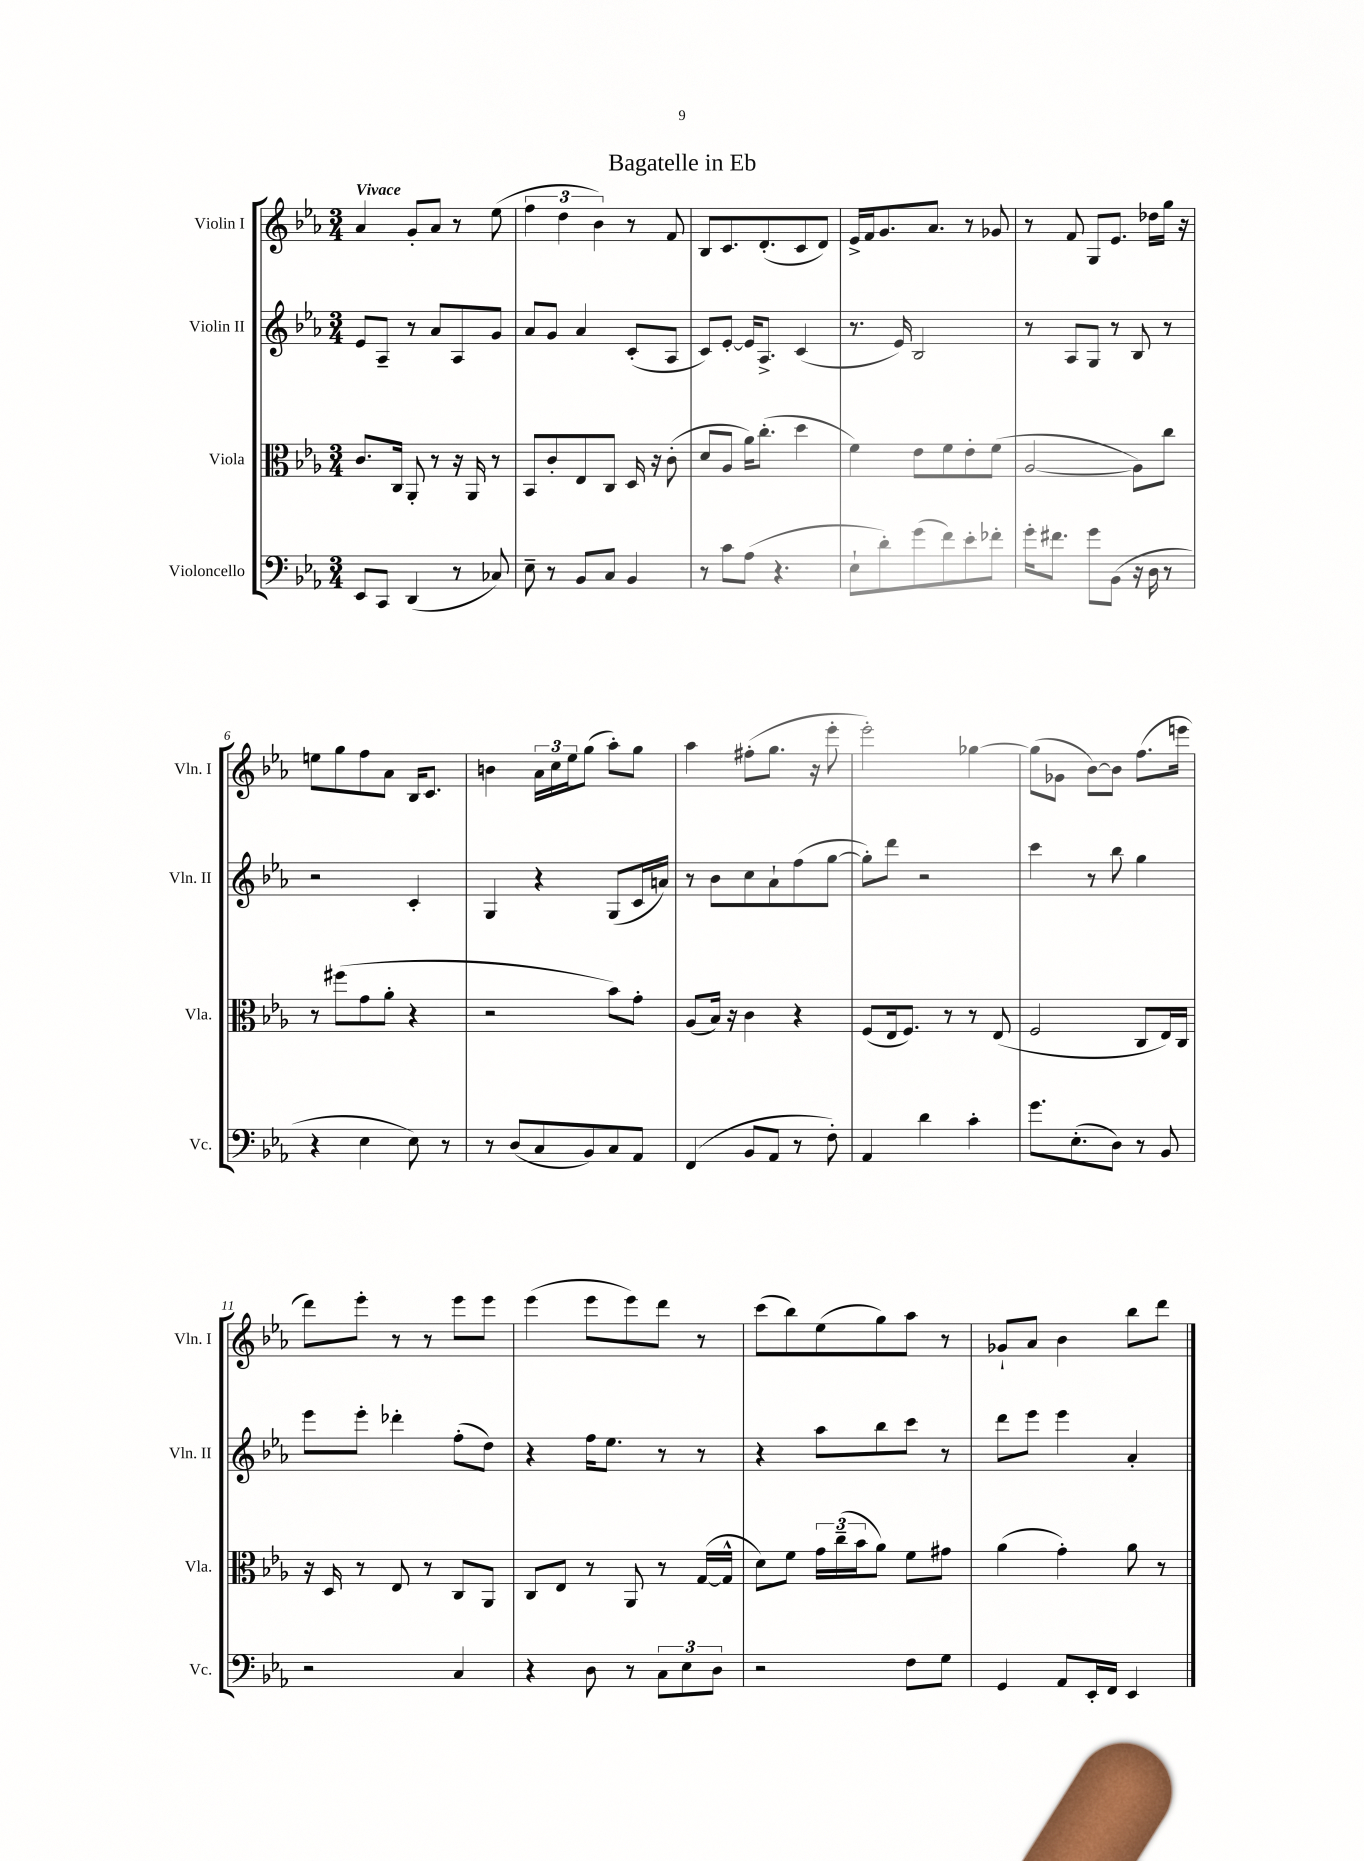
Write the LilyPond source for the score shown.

\header { title = "Bagatelle in Eb" }
<<
\new StaffGroup <<
\new Staff = "s0" \with { instrumentName = "Violin I" shortInstrumentName = "Vln. I" } {
    \clef treble \key ees \major \numericTimeSignature \time 3/4 \tempo "Vivace"
    aes'4 g'8-. aes'8 r8 ees''8( |
    \tuplet 3/2 { f''4 d''4 bes'4) } r8 f'8 |
    bes8 c'8. d'8.-.( c'8 d'8) |
    ees'16-> f'16 g'8. aes'8. r8 ges'8 |
    r8 f'8 g8 ees'8. des''16 g''16 r16 |
    e''8 g''8 f''8 aes'8 bes16 c'8. |
    b'4 \tuplet 3/2 { aes'16 c''16 ees''16 } g''8( aes''8-.) g''8 |
    aes''4 fis''8-.( g''8. r16 ees'''8-. |
    ees'''2-.) ges''4~ |
    ges''8( ges'8 bes'8~) bes'8 f''8.( e'''16 |
    d'''8) ees'''8-. r8 r8 ees'''8 ees'''8 |
    ees'''4( ees'''8 ees'''8) d'''8 r8 |
    c'''8( bes''8) ees''8( g''8) aes''8 r8 |
    ges'8-! aes'8 bes'4 bes''8 d'''8 \bar "|." |
}
\new Staff = "s1" \with { instrumentName = "Violin II" shortInstrumentName = "Vln. II" } {
    \clef treble \key ees \major \numericTimeSignature \time 3/4
    ees'8 aes8-- r8 aes'8 aes8 g'8 |
    aes'8 g'8 aes'4 c'8-.( aes8 |
    c'8) ees'8~-. ees'16 aes8.-> c'4( |
    r8. ees'16) bes2 |
    r8 aes8 g8 r8 bes8 r8 |
    r2 c'4-. |
    g4 r4 g8( c'16 a'16) |
    r8 bes'8 c''8 aes'8-! f''8( g''8~ |
    g''8-.) d'''8 r2 |
    c'''4 r8 bes''8 g''4 |
    ees'''8 ees'''8-. des'''4-. f''8-.( d''8) |
    r4 f''16 ees''8. r8 r8 |
    r4 aes''8 bes''8 c'''8 r8 |
    d'''8 ees'''8 ees'''4 aes'4-. \bar "|." |
}
\new Staff = "s2" \with { instrumentName = "Viola" shortInstrumentName = "Vla." } {
    \clef alto \key ees \major \numericTimeSignature \time 3/4
    c'8. c16 aes,8-. r8 r16 aes,16 r8 |
    bes,8 c'8-. ees8 c8 d16 r16 c'8-.( |
    d'8 aes8 aes'16) c''8.-.( d''4 |
    f'4) ees'8 f'8 ees'8-. f'8( |
    aes2~ aes8) c''8 |
    r8 fis''8( g'8 aes'8-. r4 |
    r2 bes'8) g'8-. |
    aes8( bes16) r16 c'4 r4 |
    f8( ees16 f8.) r8 r8 ees8( |
    f2 c8 ees16) c16 |
    r16 d16 r8 ees8 r8 c8 aes,8 |
    c8 ees8 r8 aes,8 r8 g16~( g16-^ |
    d'8) f'8 \tuplet 3/2 { g'16 c''16--( bes'16 } aes'8) f'8 gis'8 |
    aes'4( g'4-.) aes'8 r8 \bar "|." |
}
\new Staff = "s3" \with { instrumentName = "Violoncello" shortInstrumentName = "Vc." } {
    \clef bass \key ees \major \numericTimeSignature \time 3/4
    ees,8 c,8 d,4( r8 ces8) |
    ees8-- r8 bes,8 c8 bes,4 |
    r8 c'8 aes8( r4. |
    ees8-! d'8-.) g'8( f'8) ees'8-. fes'8-. |
    g'16-. fis'8. g'8 bes,8( r16 d16 r8 |
    r4 ees4 ees8) r8 |
    r8 d8( c8 bes,8) c8 aes,8 |
    f,4( bes,8 aes,8 r8 f8-.) |
    aes,4 d'4 c'4-. |
    g'8. ees8.-.( d8) r8 bes,8 |
    r2 c4 |
    r4 d8 r8 \tuplet 3/2 { c8 ees8 d8 } |
    r2 f8 g8 |
    g,4 aes,8 ees,16-. f,16 ees,4 \bar "|." |
}
>>
>>
